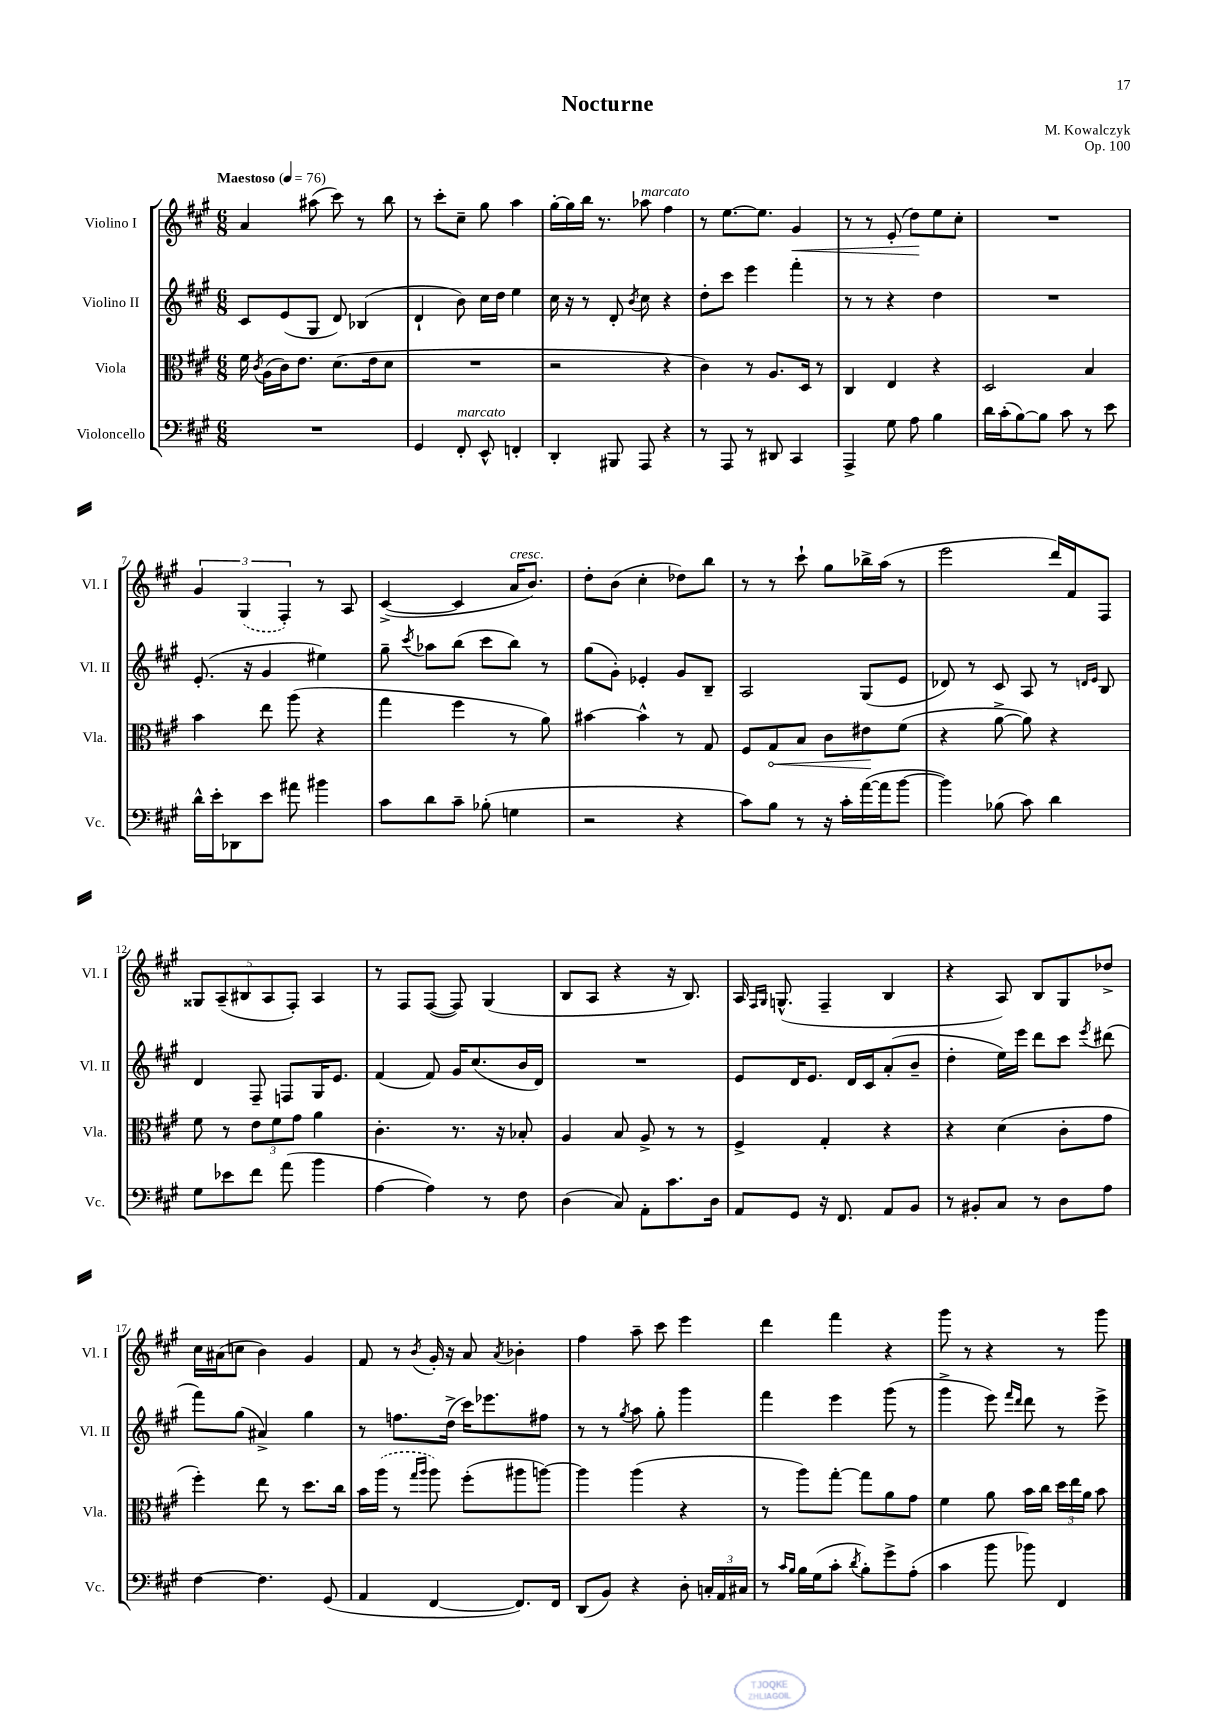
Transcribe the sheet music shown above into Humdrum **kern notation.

**kern	**kern	**dynam	**kern	**kern	**dynam
*part4	*part3	*part3	*part2	*part1	*part1
*staff4	*staff3	*staff3	*staff2	*staff1	*staff1
*I"Violoncello	*I"Viola	*	*I"Violino II	*I"Violino I	*
*I'Vc.	*I'Vla.	*	*I'Vl. II	*I'Vl. I	*
*clefF4	*clefC3	*	*clefG2	*clefG2	*
*k[f#c#g#]	*k[f#c#g#]	*	*k[f#c#g#]	*k[f#c#g#]	*
*M6/8	*M6/8	*	*M6/8	*M6/8	*
*MM76	*MM76	*	*MM76	*MM76	*
=1	=1	=1	=1	=1	=1
!	!	!	!	!LO:TX:a:B:t=Maestoso	!
2.r	16f#\	.	8c#/L	4a/	.
.	8qc#/	.	.	.	.
.	(16A\LL	.	.	.	.
.	16c#\J)	.	(8e/	.	.
.	8.e\J	.	.	.	.
.	.	.	8G#/J	(8aa#X\	.
.	(8.d\L	.	8d/)	8ccc#\)	.
.	.	.	(4B-X/	8r	.
.	16e\k	.	.	.	.
.	8d\J	.	.	8bb\	.
=2	=2	=2	=2	=2	=2
4GG#/	2.r	.	4d`/	8r	.
.	.	.	.	8ccc#'\L	.
!LO:TX:a:i:t=marcato	!	!	!	!	!
8FF#'/	.	.	8b\)	8cc#~\J	.
8EE^^/	.	.	16cc#\LL	8gg#\	.
.	.	.	16dd\JJ	.	.
4FFn'/	.	.	4ee\	4aa\	.
=3	=3	=3	=3	=3	=3
4DD'/	2r	.	16cc#\	[16gg#'\LL	.
.	.	.	16r	16gg#\]	.
.	.	.	8r	16bb\JJ	.
.	.	.	.	8.r	.
8BBB#X/	.	.	8d'/	.	.
.	.	.	8qb/	.	.
!	!	!	!	!LO:TX:a:i:t=marcato	!
8AAA/	.	.	8cc#\	8aa-X\	.
4r	4r	.	4r	4ff#\	.
=4	=4	=4	=4	=4	=4
8r	4c#\)	.	8dd'\L	8r	.
8AAA/	.	.	8ccc#\J	[8.ee\L	.
8r	8r	.	4eee\	.	.
.	.	.	.	8.ee\J]	.
8DD#X/	8.A/L	.	.	.	.
!	!	!	!	!	!LO:HP:b
4CC#/	.	.	4fff#'\	4g#/	<
.	16D/Jk	.	.	.	.
.	8r	.	.	.	.
=5	=5	=5	=5	=5	=5
4AAA^/	4C#/	.	8r	8r	.
.	.	.	8r	8r	.
8G#\	4E/	.	4r	(8e'/	.
8A\	.	.	.	8dd\L)	.
4B\	4r	.	4dd\	8ee\	[
.	.	.	.	8cc#'\J	.
=6	=6	=6	=6	=6	=6
16d\LL	2D/	.	2.r	2.r	.
(16c#'\J	.	.	.	.	.
[8B\)	.	.	.	.	.
8B\J]	.	.	.	.	.
8c#\	.	.	.	.	.
8r	4B/	.	.	.	.
8e\	.	.	.	.	.
!!LO:LB:g=z
=7	=7	=7	=7	=7	=7
16d^^\LL	4b\	.	(8.e'/	6g#/	.
16e'\J	.	.	.	.	.
8DD-X\	.	.	.	.	.
.	.	.	.	(6G#/	.
.	.	.	16r	.	.
8e\J	8ee\	.	4g#/	.	.
.	.	.	.	6F#'/)	.
8a#X\	(8aa\	.	.	.	.
4b#X\	4r	.	4ee#X\)	8r	.
.	.	.	.	8A/	.
=8	=8	=8	=8	=8	=8
8c#\L	4gg#\	.	8gg#~\	([4c#^/	.
.	.	.	8qccc#/	.	.
8d\	.	.	8aa-X\L	.	.
8c#~\J	4ff#\	.	(8bb\J	4c#/]	.
(8B-X'\	.	.	8ccc#\L	.	.
!	!	!	!	!LO:TX:a:i:t=cresc.	!
4Gn\	8r	.	8bb\J)	16a/KL	.
.	.	.	.	8.b/J)	.
.	8a\)	.	8r	.	.
=9	=9	=9	=9	=9	=9
2r	[4b#X\	.	(8gg#\L	8dd'\L	.
.	.	.	8g#'\J)	(8b\J	.
.	4b#^^\]	.	4e-X'/	4cc#'\	.
4r	8r	.	8g#/L	8dd-X\L)	.
.	8G#/	.	8B~/J	8bb\J	.
=10	=10	=10	=10	=10	=10
8c#\L)	8F#/L	.	2A/	8r	.
!	!	!LO:HP:b	!	!	!
8B\J	8G#/	<	.	8r	.
8r	8B/J	.	.	8ccc#`\	.
16r	8c#\L	.	.	8gg#\L	.
16c#'\LL	.	.	.	.	.
([16a\	8e#X\	.	(8G#/L	16bb-X^\L	.
16a\J]	.	.	.	(16aa\JJ	.
[8b\J	(8f#\J	[	8e/J	8r	.
=11	=11	=11	=11	=11	=11
4b\])	4r	.	8d-X/)	2eee\	.
.	.	.	8r	.	.
(8B-X\	[8a^\	.	8c#/	.	.
8c#\)	8a\])	.	8A/	.	.
4d\	4r	.	8r	16ddd/LL)	.
.	.	.	.	16f#/J	.
.	.	.	16qqdn/LL	.	.
.	.	.	16qqe/JJ	.	.
.	.	.	8B/	8F#/J	.
!!LO:LB:g=z
=12	=12	=12	=12	=12	=12
8G#\L	8f#\	.	4d/	10G##X/L	.
.	.	.	.	(10A~/	.
8e-X\	8r	.	.	.	.
.	.	.	.	10B#X/	.
8f#\J	12e\L	.	8F#~/	.	.
.	.	.	.	10A/	.
.	12f#\	.	.	.	.
(8a\	.	.	8Fn/L	.	.
.	.	.	.	10F#'/J)	.
.	12g#\J	.	.	.	.
4b\	4a\	.	16G#/K	4A/	.
.	.	.	8.e/J	.	.
=13	=13	=13	=13	=13	=13
[4A\	4.c#'\	.	(4f#/	8r	.
.	.	.	.	8F#/L	.
4A\])	.	.	8f#/)	([8F#/J	.
.	8.r	.	16g#/KL	8F#/])	.
.	.	.	(8.cc#/	.	.
8r	.	.	.	(4G#/	.
.	16r	.	.	.	.
8F#\	8B-X'/	.	16b/L	.	.
.	.	.	16d/JJ)	.	.
=14	=14	=14	=14	=14	=14
(4D\	4A/	.	2.r	8B/L	.
.	.	.	.	8A/J	.
8C#/)	8B/	.	.	4r	.
8AA'\L	8A^/	.	.	.	.
8.c#\	8r	.	.	16r	.
.	.	.	.	8.B/)	.
.	8r	.	.	.	.
16D\Jk	.	.	.	.	.
=15	=15	=15	=15	=15	=15
8AA/L	4F#^/	.	8e/L	16A/	.
.	.	.	.	16qqF#/LL	.
.	.	.	.	16qqG#/JJ	.
.	.	.	.	(8.Gn^^/	.
8GG#/J	.	.	16d/K	.	.
.	.	.	8.e/J	.	.
16r	4G#'/	.	.	4F#~/	.
8.FF#/	.	.	.	.	.
.	.	.	16d/LL	.	.
.	.	.	16c#/J	.	.
8AA/L	4r	.	(8a'/	4B/	.
8BB/J	.	.	8b~/J	.	.
=16	=16	=16	=16	=16	=16
8r	4r	.	4dd'\	4r	.
8BB#X'/L	.	.	.	.	.
8C#/J	(4d\	.	16ee\LL)	8A/)	.
.	.	.	16eee\JJ	.	.
8r	.	.	8ddd\L	8B/L	.
8D\L	8c#'\L	.	8ccc#\J	8G#/	.
.	.	.	8qeee/	.	.
8A\J	8g#\J	.	(8ddd#X\	8dd-X^/J	.
!!LO:LB:g=z
=17	=17	=17	=17	=17	=17
[4F#\	4ff#'\)	.	8fff#\L)	16cc#\LL	.
.	.	.	.	(16a#X\J	.
.	.	.	(8gg#\J	8ccn\J	.
4.F#\]	8ee\	.	4a#X^/)	4b\)	.
.	8r	.	.	.	.
.	8.dd\L	.	4gg#\	4g#/	.
(8GG#/	.	.	.	.	.
.	16cc#\Jk	.	.	.	.
=18	=18	=18	=18	=18	=18
4AA/	16b\LL	.	8r	8f#/	.
.	(16aa\JJ	.	.	.	.
.	8r	.	8.ffn\L	8r	.
.	16qqgg#/LL	.	.	.	.
.	16qqaa/JJ	.	.	8qb/	.
[4FF#/	8aa\)	.	.	16g#'/	.
.	.	.	(16dd^\Jk	16r	.
.	(8ff#'\L	.	16ccc#\KL)	8a/	.
.	.	.	8.eee-X\	.	.
.	.	.	.	8qa/	.
8.FF#/L])	8aa#X\	.	.	4b-X'\	.
.	[8aan\J)	.	8ff#X\J	.	.
16FF#/Jk	.	.	.	.	.
=19	=19	=19	=19	=19	=19
(8DD/L	4aa\]	.	8r	4ff#\	.
8BB/J)	.	.	8r	.	.
.	.	.	8qgg#/	.	.
4r	(4aa\	.	8aa\	8aa~\	.
.	.	.	8gg#'\	8ccc#\	.
8D'\	4r	.	4ggg#\	4eee\	.
24Cn'/LL	.	.	.	.	.
24AA/	.	.	.	.	.
24C#X/JJ	.	.	.	.	.
=20	=20	=20	=20	=20	=20
8r	8r	.	4fff#\	4ddd\	.
16qqc#/LL	.	.	.	.	.
16qqB/JJ	.	.	.	.	.
16B\LL	8aa\L)	.	.	.	.
(16G#\J	.	.	.	.	.
8c#'\J	[8gg#'\J	.	4eee\	4fff#\	.
8qd/	.	.	.	.	.
8B'\L)	8gg#\L]	.	.	.	.
8g#^\	8a\	.	(8ggg#\	4r	.
(8A'\J	8g#\J	.	8r	.	.
=21	=21	=21	=21	=21	=21
4c#\	4f#\	.	4ggg#^\	8ggg#\	.
.	.	.	.	8r	.
8b\	8a\	.	8eee\)	4r	.
.	.	.	16qqfff#/LL	.	.
.	.	.	16qqddd/JJ	.	.
8b-X\)	16b\LL	.	8ddd\	.	.
.	16cc#\JJ	.	.	.	.
4FF#/	24dd\LL	.	8r	8r	.
.	24ee\	.	.	.	.
.	24a\JJ	.	.	.	.
.	8b\	.	8eee^\	8ggg#\	.
==	==	==	==	==	==
*-	*-	*-	*-	*-	*-
